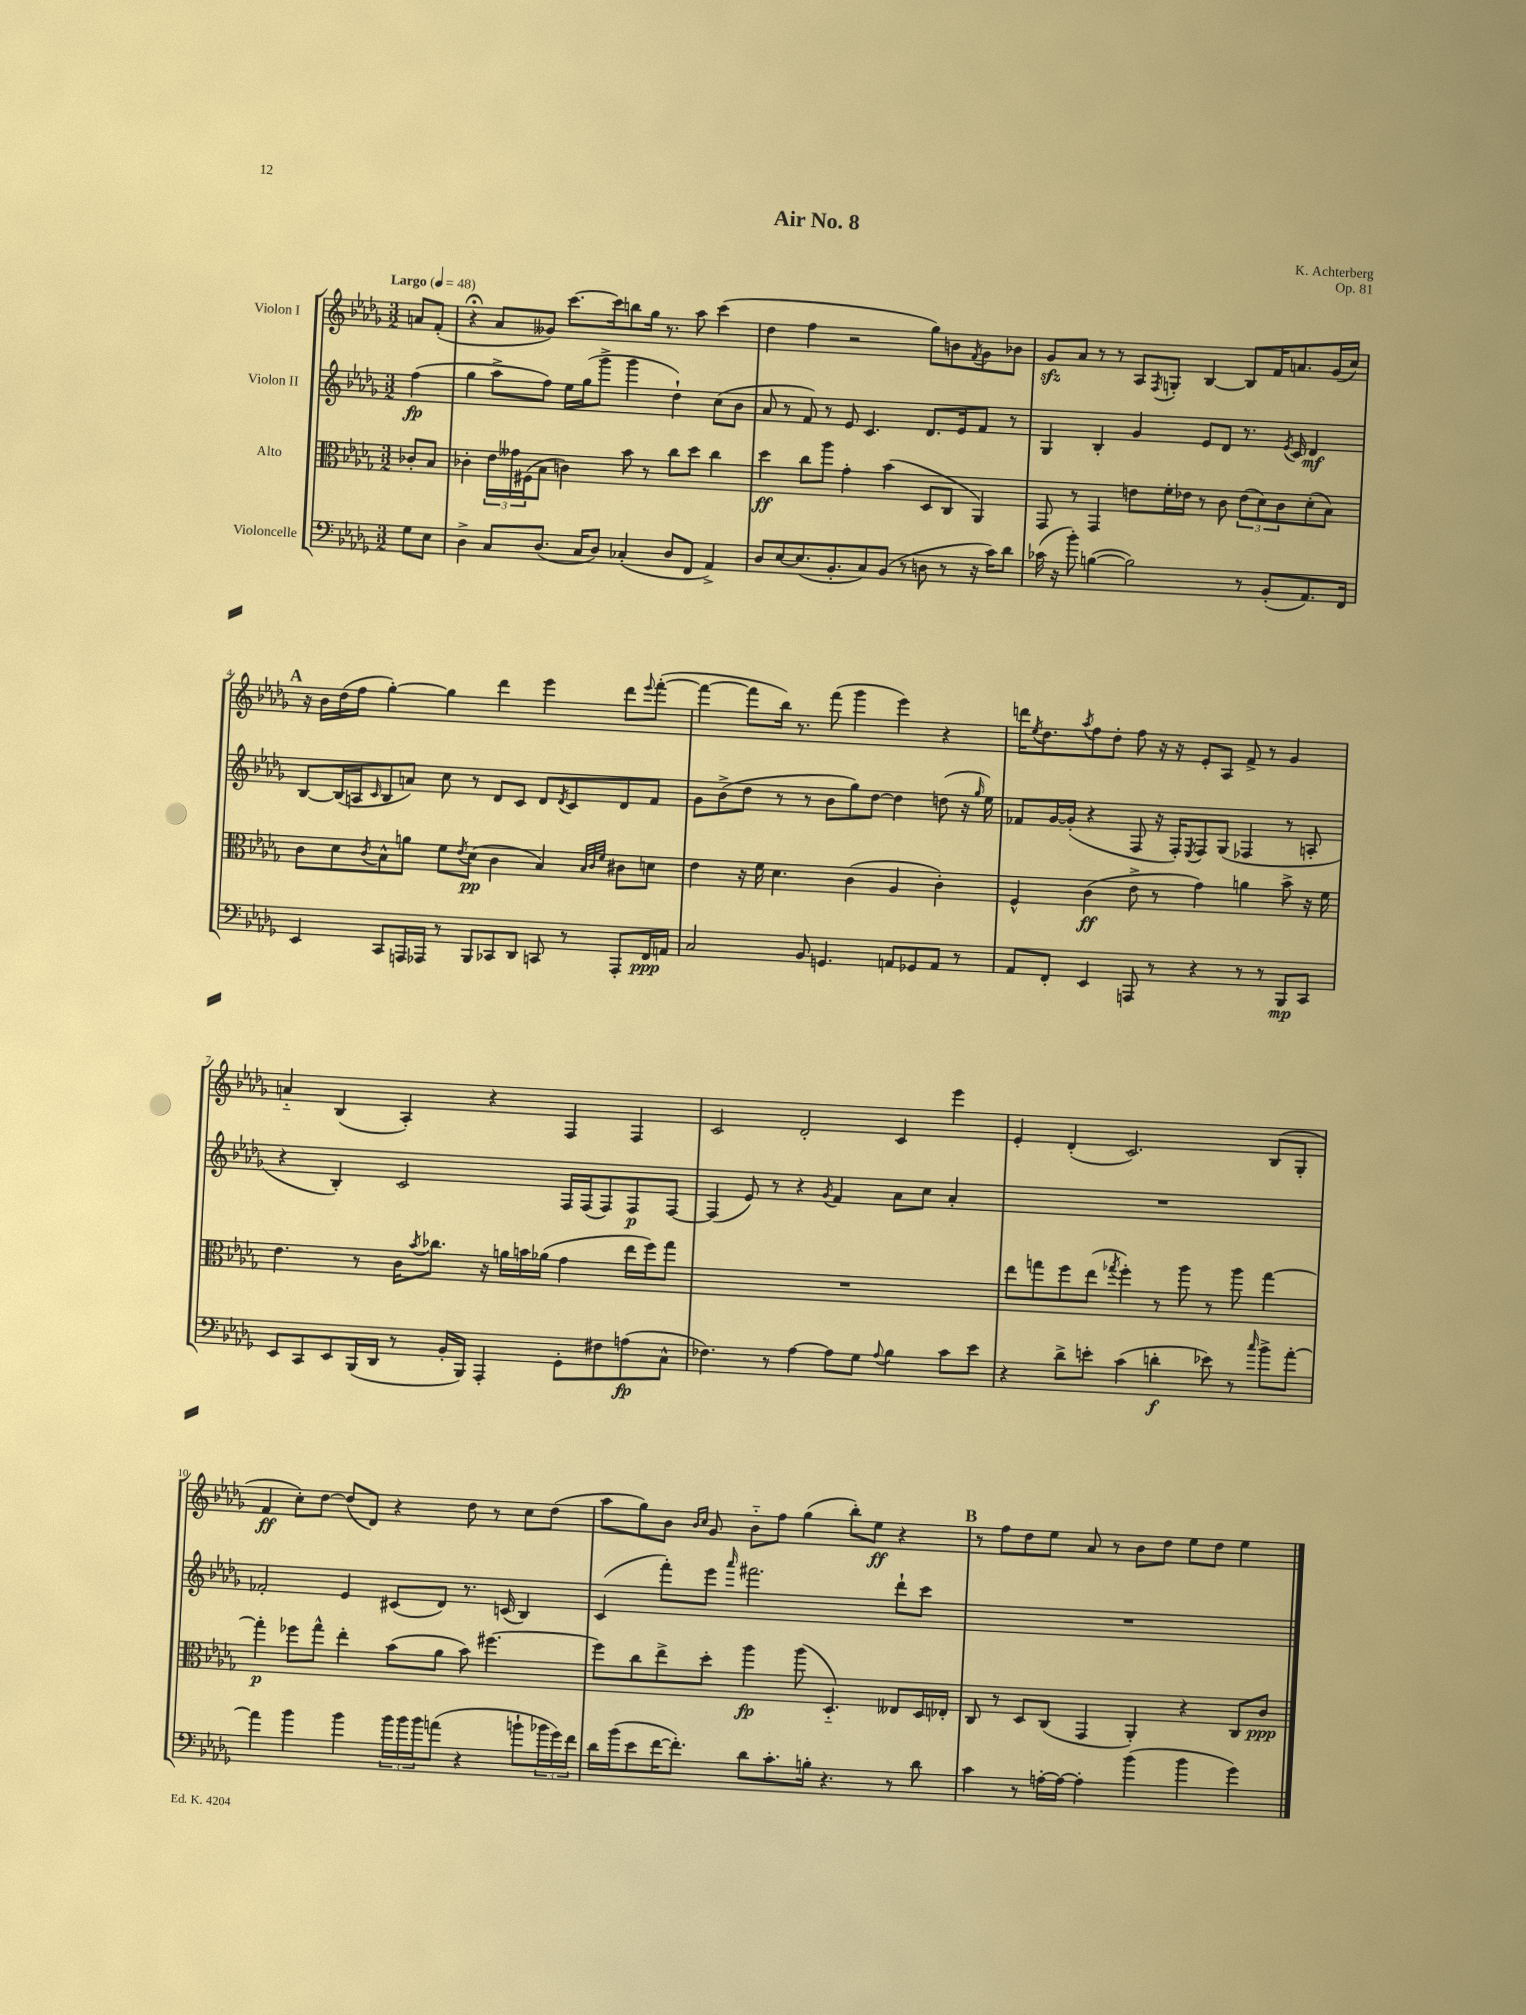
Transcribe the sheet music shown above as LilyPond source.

\header { title = "Air No. 8" composer = "K. Achterberg" opus = "Op. 81" }
<<
\new StaffGroup <<
\new Staff = "s0" \with { instrumentName = "Violon I" } {
    \clef treble \key des \major \numericTimeSignature \time 3/2 \partial 4 \tempo "Largo" 4 = 48
    a'8 f'8-.( |
    r4\fermata aes'8 geses'8) c'''8.~ c'''16 b''8 ges''16 r8. aes''8 c'''4( |
    des''4 f''4 r2 ges''8) b'8 \acciaccatura { f'8 } ges'8 bes'8 |
    ges'8\sfz aes'8 r8 r8 aes8 \acciaccatura { f8 } g8-. bes4~ bes8 f'16 a'8. ges'16( c''16) |
    \mark \markup { \bold "A" } r16 bes'16 des''16( f''16 ges''4~-.) ges''4 des'''4 ees'''4 des'''8 \appoggiatura { ees'''8 } f'''8~-.( |
    f'''4~ f'''8 bes''16) r8. f'''8( ges'''4 ees'''4) r4 |
    d'''16 \acciaccatura { ees''8 } des''8. \acciaccatura { aes''8 } f''8 des''8-. f''8 r16 r16 ees'8-. aes8 f'8-> r8 ges'4 |
    a'4-_ bes4( aes4-.) r4 f4 f4 |
    c'2 des'2-. c'4 ees'''4 |
    ees'4-. des'4-.( c'2.) bes8( ges8-. |
    f'4\ff c''8-.) des''8~ des''8( des'8) r4 des''8 r8 c''8 des''8( |
    aes''8 ges''8) bes'8 \grace { bes'16 c''16 } ges'8 bes'8-_ f''8 ges''4( bes''8-.) ees''8\ff r4 |
    \mark \markup { \bold "B" } r8 f''8 des''8 ees''8 aes'8 r8 bes'8 des''8 ees''8 des''8 ees''4 \bar "|." |
}
\new Staff = "s1" \with { instrumentName = "Violon II" } {
    \clef treble \key des \major \numericTimeSignature \time 3/2 \partial 4
    f''4\fp( |
    ges''4 aes''8-> f''8) ees''16 ges''16( ges'''8-> ges'''4 des''4-!) c''8( bes'8 |
    aes'8 r8 f'8) r8 ees'8 c'4. des'8. ees'16 f'8 r8 |
    ges4 bes4-. ges'4 ees'8 des'8 r8. \acciaccatura { ees'8 } c'16 des'4\mf |
    \mark \markup { \bold "A" } bes8~ bes16( a16 \grace { c'16 } bes8 a'8) c''8 r8 des'8 c'8 des'8 \acciaccatura { des'8 } c'8 des'8 f'8 |
    ges'8 bes'8->( des''8 r8 r8 bes'8 ges''8) des''8~ des''4 d''8( r16 \grace { ges''16 } ees''16) |
    fes'8 ges'16~ ges'16-.( r4 f8 r16 f16-.) \acciaccatura { ees8 } f8 ges8( fes4 r8 a8-. |
    r4 bes4-.) c'2 f16 f16( f8) f8\p f8~ |
    f4( ees'8) r8 r4 \acciaccatura { ges'8 } f'4 aes'8 c''8 aes'4-. |
    R1. |
    fes'2-. ees'4 cis'8( des'8) r8. c'16( bes4) |
    c'4( f'''8-.) ees'''8 \grace { aes'''16 } fis'''2. des'''8-! c'''8 |
    \mark \markup { \bold "B" } R1. \bar "|." |
}
\new Staff = "s2" \with { instrumentName = "Alto" } {
    \clef alto \key des \major \numericTimeSignature \time 3/2 \partial 4
    ces'8-. bes8 |
    ces'4-. \tuplet 3/2 { ees'16 geses'16 fis16( } bes8 c'4) bes'8 r8 c''8 des''8 c''4 |
    des''4\ff c''8 aes''8 ges'4-. bes'4( des8 c8 aes,4) |
    ges,8 r8 ges,4 e'8 f'16-. ees'16 r8 c'8 \tuplet 3/2 { ees'8( des'8) c'8 } des'8-.( bes8) |
    \mark \markup { \bold "A" } c'8 des'8 \acciaccatura { c'8 } bes8-^ a'8 f'8 \acciaccatura { ees'8 } des'8\pp( c'4 bes4) \grace { bes32 c'32 f'32 } cis'8 d'8 |
    ees'4 r16 f'16 des'4. c'4( aes4 c'4-.) |
    f4-^ c'4\ff( ees'8-> r8 ges'4) a'4 bes'8-> r16 f'16 |
    ees'4. r8 c'16 \acciaccatura { bes'8 } ces''8. r16 a'16 b'16 aes'16( ges'4 ees''16 f''16) ges''8 |
    R1. |
    ees''8 g''8 f''8 ees''8( \acciaccatura { ges''8 } f''4-.) r8 aes''8 r8 aes''8 ges''4~ |
    ges''4-.\p fes''8 ges''8-^ ees''4-. bes'8( aes'8 bes'8) fis''4.~ |
    fis''8 c''8 ees''8-> des''8-. aes''4\fp aes''8( des4.-_) eeses8 des16 ees16-. |
    \mark \markup { \bold "B" } c8 r8 des8 c8( ges,4 aes,4-.) r4 c8 c'8\ppp \bar "|." |
}
\new Staff = "s3" \with { instrumentName = "Violoncelle" } {
    \clef bass \key des \major \numericTimeSignature \time 3/2 \partial 4
    ges8 ees8 |
    des4-> c8 des8.( c16 des8) ces4-.( des8 f,8 aes,4->) |
    des8 ees8~ ees8.( bes,8.-. c8) bes,8( r8 d8 r8 r16 c'16) des'8 |
    ces'16( r16 bes'8-.) b4~( b2) r8 bes,8-.( aes,8.) f,16 |
    \mark \markup { \bold "A" } ees,4 c,8 a,,16 aes,,16 r8 bes,,8 ces,8 des,8 c,8 r8 aes,,8-. f,16\ppp a,16 |
    c2 bes,8 g,4. a,8 ges,8 a,8 r8 |
    aes,8 f,8-. ees,4 a,,8 r8 r4 r8 r8 bes,,8\mp c,8 |
    ees,8 c,8 ees,8 bes,,16( des,16 r8 bes,16-. bes,,16) aes,,4-. ges,8-. fis8 a8\fp( c8-^ |
    fes4.) r8 aes4~ aes8 ges8 \appoggiatura { aes8 } bes4 c'8 ees'8 |
    r4 des'8-> e'8-. c'4( d'4-.\f ees'8) r8 \grace { c''16 } bes'8-> aes'8~-. |
    aes'4 bes'4 bes'4 \tuplet 3/2 { bes'16 bes'16 bes'16 } a'8( r4 b'8-! \tuplet 3/2 { bes'16 ges'16) f'16 } |
    des'16 bes'16( ees'8 f'16~ f'8.-.) des'8 c'8.-. b16-. r4. r8 des'8 |
    \mark \markup { \bold "B" } c'4 r8 a16~-. a16~ a4-. bes'4( bes'4 ges'4) \bar "|." |
}
>>
>>
